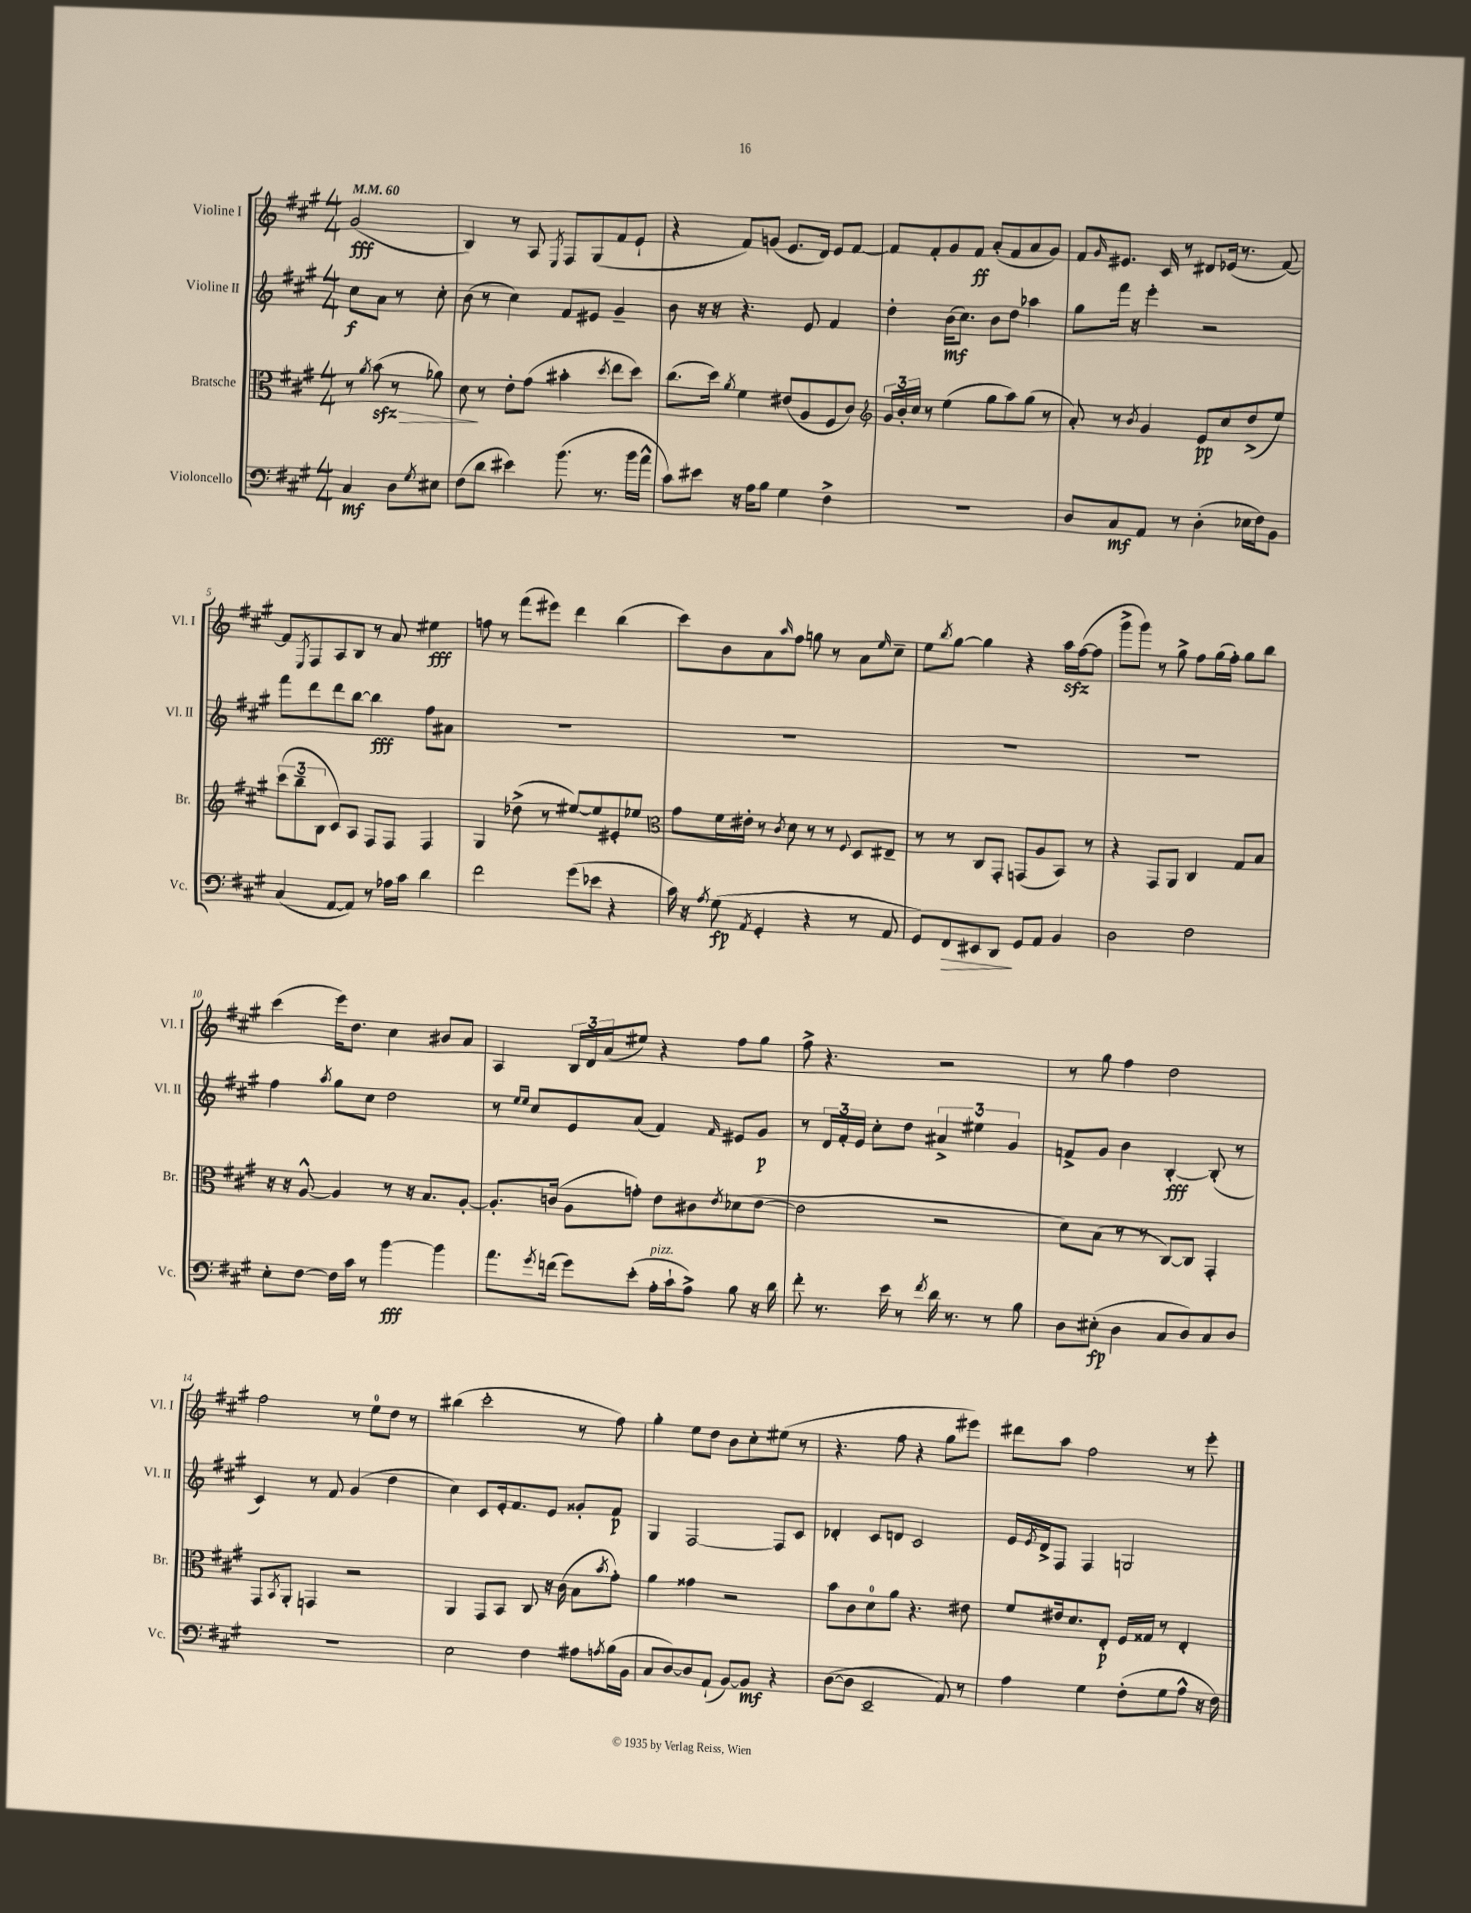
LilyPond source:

<<
\new StaffGroup <<
\new Staff = "s0" \with { instrumentName = "Violine I" shortInstrumentName = "Vl. I" } {
    \clef treble \key a \major \numericTimeSignature \time 4/4 \partial 2 \tempo 4 = 60
    gis'2\fff( |
    b4) r8 a8 \acciaccatura { e8 } fis8 gis8( fis'8 e'8-! |
    r4 fis'8) g'8( e'8. d'16) e'8 fis'8~ |
    fis'8 fis'8-. gis'8 fis'8\ff a'8-.( fis'8 a'8 gis'8) |
    fis'8 \grace { gis'16 } eis'8. cis'16 r8 dis'8 ees'16( r8. fis'8~) |
    fis'8 \acciaccatura { e8 } fis8 a8 b8 r8 a'8 eis''4\fff |
    f''8 r8 fis'''8( eis'''8) d'''4 b''4( |
    cis'''8) b'8 a'8 \grace { a''16 } fis''8 g''8 r8 a'8 \grace { e''16 } cis''8-- |
    e''8 \acciaccatura { b''8 } gis''8~ gis''4 r4 a''16\sfz fis''16~( fis''8 |
    gis'''8-> gis'''8) r8 gis''8-> fis''8 gis''16( fis''16-.) gis''8 b''8 |
    cis'''4( e'''16) d''8. cis''4 bis'8 a'8 |
    a4 \tuplet 3/2 { b16 d'16 a'16( } eis''8) r4 fis''8 gis''8 |
    fis''8-> r4. r2 |
    r8 gis''8 fis''4 d''2 |
    fis''2 r8 e''8-0 d''8 r8 |
    bis''4( cis'''2-. r8 fis''8) |
    gis''4-. e''8 d''8 b'8 cis''8-. eis''8( r8 |
    r4. fis''8 r4 gis''8 eis'''8) |
    dis'''8 a''8 fis''2 r8 e'''8-. \bar "|." |
}
\new Staff = "s1" \with { instrumentName = "Violine II" shortInstrumentName = "Vl. II" } {
    \clef treble \key a \major \numericTimeSignature \time 4/4 \partial 2
    cis''8\f a'8 r8 cis''8-. |
    b'8( r8 cis''4) fis'8 eis'8 gis'4-- |
    b'8 r16 r16 r4. e'8 fis'4 |
    d''4-. b'16\mf( cis''8.) b'8 d''8 aes''4 |
    gis''8 fis'''16 r16 e'''4-. r2 |
    fis'''8 d'''8 d'''8 b''8~ b''4\fff fis''8 ais'8 |
    R1 |
    R1 |
    R1 |
    R1 |
    fis''4 \acciaccatura { a''8 } gis''8 cis''8 d''2 |
    r8 \grace { e''16 e''16 } cis''8 e'8 a'8( fis'4) \grace { fis'16 } eis'8 gis'8\p |
    r8 \tuplet 3/2 { d'16 fis'16-. e'16 } cis''8-. d''8 \tuplet 3/2 { ais'4-> eis''4 gis'4 } |
    f'8-> gis'8 b'4 b4~-.\fff b8-.( r8 |
    cis'4) r8 fis'8 gis'4( d''4 |
    cis''4) cis'8 e'16-. fis'8. e'8 gisis'8-. fis'8\p |
    gis4 fis2~ fis8 cis'8 |
    des'4-. cis'8 d'8 cis'2 |
    e'16 \acciaccatura { e'8 } d'16-> fis8 fis4 g2 \bar "|." |
}
\new Staff = "s2" \with { instrumentName = "Bratsche" shortInstrumentName = "Br." } {
    \clef alto \key a \major \numericTimeSignature \time 4/4 \partial 2
    r8 \acciaccatura { a'8 } b'8\sfz\>( r8 aes'8) |
    d'8\! r8 e'8-. gis'8( bis'4-. \acciaccatura { d''8 } e''8 d''8) |
    cis''8.( d''16) \acciaccatura { a'8 } fis'4 eis'8( a8 fis8 cis'8) |
    \clef treble \tuplet 3/2 { gis'16 b'16-. cis''16 } r8 e''4( gis''8 a''8) gis''8( r8 |
    a'8-.) r8 \acciaccatura { b'8 } gis'4 e'8\pp cis''8 d''8->( e''8) |
    \tuplet 3/2 { cis'''8( b''8-- b8 } cis'8) a8 fis8 fis8 fis4 |
    gis4 des''8->( r8 eis''8~) eis''8 eis'8-. ees''8 |
    \clef alto gis'8 fis'16 eis'16-. r8 \acciaccatura { cis'8 } d'8 r8 r8 \appoggiatura { fis8 } d8 eis8-- |
    r8 r8 cis8 gis,8-. g,8( a8 b,8) r8 |
    r4 gis,8 a,8 cis4 gis8 b8 |
    r16 r16 a8~-^ a4 r8 r16 b8. a8~-. |
    a8.-. c'16( a8 g'8-.) e'8 cis'8 \acciaccatura { e'8 } des'8( e'8~ |
    e'2 r2 |
    d'8) b8( r8 r8 cis8~) cis8 gis,4-. |
    gis,8 \acciaccatura { b,8 } a,8-. g,4 r2 |
    a,4 gis,8 b,8 cis8 r16 cis'16( b8 \acciaccatura { b'8 } gis'8-.) |
    a'4 gisis'4 r2 |
    b'8 cis'8 d'8-0 a'8 r4. eis'8 |
    fis'8 eis'16 d'8. e8-.\p fis16 gisis16 r8 e4-. \bar "|." |
}
\new Staff = "s3" \with { instrumentName = "Violoncello" shortInstrumentName = "Vc." } {
    \clef bass \key a \major \numericTimeSignature \time 4/4 \partial 2
    cis4\mf d8 \acciaccatura { gis8 } eis8 |
    fis8( d'8 eis'4) b'8.( r8. b'16 a'16-^ |
    cis'8) eis'8 r16 a16 b8 gis4 fis4-> |
    R1 |
    d8 cis8\mf a,8 r8 d4-.( ees16 fis16) b,8 |
    cis4( a,8~ a,8) r8 aes16 cis'16 d'4 |
    fis'2 gis'8( ees'8 r4 |
    cis'16) r16 \acciaccatura { a8 } gis8\fp( \acciaccatura { a,8 } gis,4-. r4 r8 a,8 |
    gis,8) fis,8\> eis,8 d,8\! gis,8 a,8 b,4 |
    d2 fis2 |
    e8-. fis8~ fis16 cis'16 r8 b'4~\fff b'4 |
    a'8. \acciaccatura { gis'8 } f'16( gis'8) e'8-.( a16-.^\markup { \italic "pizz." } cis'16-! a8->) b8 r16 d'16 |
    fis'8-. r8. e'16 r8 \acciaccatura { fis'8 } d'16 r8. r8 b8 |
    d8 eis8-.\fp( d4 cis8 d8) cis8 d8 |
    R1 |
    e2 fis4 ais8 \acciaccatura { a8 } b16( b,16 |
    cis8 d8~) d8 a,8-!( b,8~) b,8\mf r4 |
    d8~( d8 e,2-- a,8) r8 |
    a4 gis4 fis8-.( gis8 a8-^ r16 fis16) \bar "|." |
}
>>
>>
